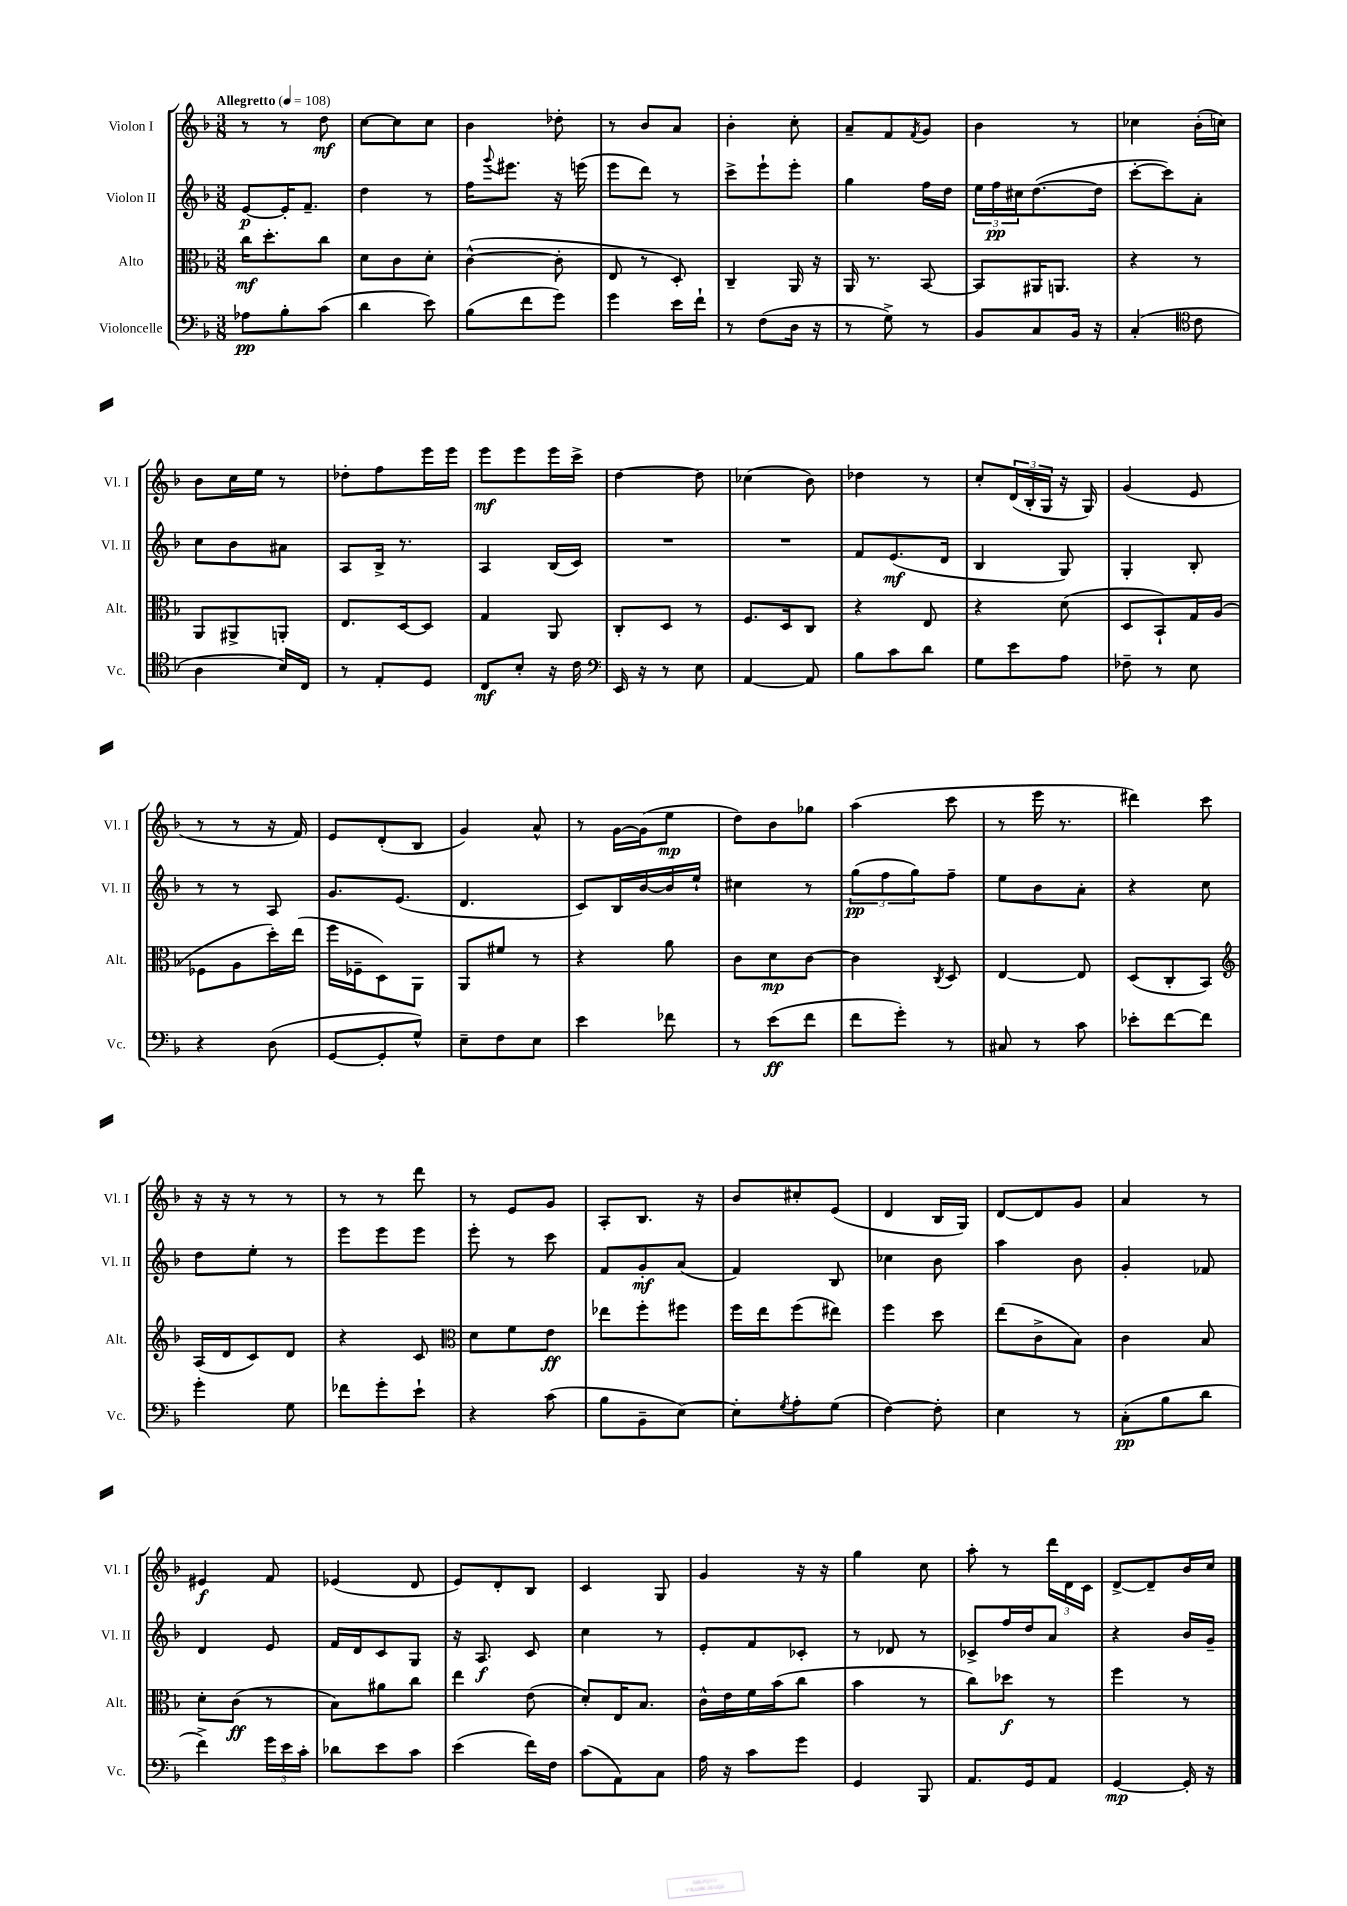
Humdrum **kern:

**kern	**dynam	**kern	**dynam	**kern	**dynam	**kern	**dynam
*part4	*part4	*part3	*part3	*part2	*part2	*part1	*part1
*staff4	*staff4	*staff3	*staff3	*staff2	*staff2	*staff1	*staff1
*I"Violoncelle	*	*I"Alto	*	*I"Violon II	*	*I"Violon I	*
*I'Vc.	*	*I'Alt.	*	*I'Vl. II	*	*I'Vl. I	*
*clefF4	*	*clefC3	*	*clefG2	*	*clefG2	*
*k[b-]	*	*k[b-]	*	*k[b-]	*	*k[b-]	*
*M3/8	*	*M3/8	*	*M3/8	*	*M3/8	*
*MM108	*	*MM108	*	*MM108	*	*MM108	*
=1	=1	=1	=1	=1	=1	=1	=1
!	!	!	!	!	!	!LO:TX:a:B:t=Allegretto	!
8A-X\L	pp	16cc\KL	mf	[8e/L	p	8r	.
.	.	8.dd'\	.	.	.	.	.
8B-'\	.	.	.	16e'/K]	.	8r	.
.	.	.	.	8.f~/J	.	.	.
(8c\J	.	8cc\J	.	.	.	8dd\	mf
=2	=2	=2	=2	=2	=2	=2	=2
4d\	.	8d\L	.	4dd\	.	[8cc\L	.
.	.	8c\	.	.	.	8cc\]	.
8e\)	.	8d'\J	.	8r	.	8cc\J	.
=3	=3	=3	=3	=3	=3	=3	=3
(8B-\L	.	([4c^^\	.	16ff\KL	.	4b-\	.
.	.	.	.	8qqggg/	.	.	.
.	.	.	.	8.eee#X\J	.	.	.
8f\	.	.	.	.	.	.	.
8g\J)	.	8c'\]	.	16r	.	8dd-X'\	.
.	.	.	.	(16eeen\	.	.	.
=4	=4	=4	=4	=4	=4	=4	=4
4g\	.	8E/	.	8eee\L	.	8r	.
.	.	8r	.	8ddd\J)	.	8b-/L	.
16e\LL	.	8D'/)	.	8r	.	8a/J	.
16f`\JJ	.	.	.	.	.	.	.
=5	=5	=5	=5	=5	=5	=5	=5
8r	.	4C~/	.	8ccc^\L	.	4b-'\	.
(8F\L	.	.	.	8eee`\	.	.	.
16D\Jk	.	16AA/	.	8eee'\J	.	8cc'\	.
16r	.	16r	.	.	.	.	.
=6	=6	=6	=6	=6	=6	=6	=6
8r	.	16AA/	.	4gg\	.	8a~/L	.
.	.	8.r	.	.	.	.	.
8G^\)	.	.	.	.	.	8f/	.
.	.	.	.	.	.	8qf/	.
8r	.	[8BB-/	.	16ff\LL	.	8g/J	.
.	.	.	.	16dd\JJ	.	.	.
=7	=7	=7	=7	=7	=7	=7	=7
8BB-/L	.	8BB-/L]	.	24ee\LL	.	4b-\	.
.	.	.	.	24ff\	pp	.	.
.	.	.	.	24cc#X\J	.	.	.
8C/	.	16AA#X/K	.	([8.dd\	.	.	.
.	.	8.AAn/J	.	.	.	.	.
16BB-/Jk	.	.	.	.	.	8r	.
16r	.	.	.	16dd\Jk]	.	.	.
=8	=8	=8	=8	=8	=8	=8	=8
(4C'/	.	4r	.	[8ccc'\L	.	4cc-X\	.
.	.	.	.	8ccc\])	.	.	.
*clefC4	*	*	*	*	*	*	*
8c\	.	8r	.	8a'\J	.	(16b-'\LL	.
.	.	.	.	.	.	16ccn\JJ)	.
!!LO:LB:g=z
=9	=9	=9	=9	=9	=9	=9	=9
4A\	.	8AA/L	.	8cc\L	.	8b-\L	.
.	.	8AA#X^/	.	8b-\	.	16cc\L	.
.	.	.	.	.	.	16ee\JJ	.
16B-/LL)	.	8AAn'/J	.	8a#X\J	.	8r	.
16C/JJ	.	.	.	.	.	.	.
=10	=10	=10	=10	=10	=10	=10	=10
8r	.	8.E/L	.	8A/L	.	8dd-X'\L	.
8E'/L	.	.	.	16B-^/Jk	.	8ff\	.
.	.	[16D/k	.	8.r	.	.	.
8D/J	.	8D/J]	.	.	.	16eee\L	.
.	.	.	.	.	.	16eee\JJ	.
=11	=11	=11	=11	=11	=11	=11	=11
8C/L	mf	4G/	.	4A/	.	8eee\L	mf
8B-'/J	.	.	.	.	.	8eee\	.
16r	.	8AA/	.	(16B-/LL	.	16eee\L	.
16c\	.	.	.	16c/JJ)	.	16ccc^\JJ	.
=12	=12	=12	=12	=12	=12	=12	=12
*clefF4	*	*	*	*	*	*	*
16EE/	.	8C'/L	.	4.r	.	[4dd\	.
16r	.	.	.	.	.	.	.
8r	.	8D/J	.	.	.	.	.
8E\	.	8r	.	.	.	8dd\]	.
=13	=13	=13	=13	=13	=13	=13	=13
[4AA/	.	8.F/L	.	4.r	.	(4cc-X\	.
.	.	16D/k	.	.	.	.	.
8AA/]	.	8C/J	.	.	.	8b-\)	.
=14	=14	=14	=14	=14	=14	=14	=14
8B-\L	.	4r	.	8f/L	.	4dd-X\	.
8c\	.	.	.	(8.e/	mf	.	.
8d\J	.	8E/	.	.	.	8r	.
.	.	.	.	16d/Jk	.	.	.
=15	=15	=15	=15	=15	=15	=15	=15
8G\L	.	4r	.	4B-/	.	8cc'/L	.
8e\	.	.	.	.	.	(24d/L	.
.	.	.	.	.	.	24B-'/	.
.	.	.	.	.	.	24G/JJ	.
8A\J	.	(8d\	.	8G/)	.	16r	.
.	.	.	.	.	.	16G/)	.
=16	=16	=16	=16	=16	=16	=16	=16
8F-X~\	.	8D/L	.	4G'/	.	(4g/	.
8r	.	8BB-`/)	.	.	.	.	.
8E\	.	16G/L	.	8B-'/	.	8e/	.
.	.	(16A/JJ	.	.	.	.	.
!!LO:LB:g=z
=17	=17	=17	=17	=17	=17	=17	=17
4r	.	8F-X\L	.	8r	.	8r	.
.	.	8A\	.	8r	.	8r	.
(8D\	.	16dd'\L)	.	8A/	.	16r	.
.	.	(16ee\JJ	.	.	.	16f/)	.
=18	=18	=18	=18	=18	=18	=18	=18
[8GG/L	.	16ff\LL	.	8.g/L	.	8e/L	.
.	.	16F-X~\J	.	.	.	.	.
8GG'/]	.	8D\)	.	.	.	(8d'/	.
.	.	.	.	(8.e/J	.	.	.
8G^^/J)	.	8AA\J	.	.	.	8B-/J	.
=19	=19	=19	=19	=19	=19	=19	=19
8E~\L	.	8AA/L	.	4.d/	.	4g/)	.
8F\	.	8f#X/J	.	.	.	.	.
8E\J	.	8r	.	.	.	8a^^/	.
=20	=20	=20	=20	=20	=20	=20	=20
4e\	.	4r	.	8c/L)	.	8r	.
.	.	.	.	16B-/L	.	[16g\LL	.
.	.	.	.	[16b-/	.	(16g\J]	.
8f-X\	.	8a\	.	16b-/]	.	8ee\J	mp
.	.	.	.	16ee`/JJ	.	.	.
=21	=21	=21	=21	=21	=21	=21	=21
8r	.	8c\L	.	4cc#X\	.	8dd\L)	.
(8e\L	ff	8d\	mp	.	.	8b-\	.
8f\J	.	[8c\J	.	8r	.	8gg-X\J	.
=22	=22	=22	=22	=22	=22	=22	=22
8f\L	.	4c\]	.	(12gg\L	pp	(4aa\	.
.	.	.	.	12ff\	.	.	.
8g'\J)	.	.	.	.	.	.	.
.	.	.	.	12gg\)	.	.	.
.	.	8qC/	.	.	.	.	.
8r	.	8D/	.	8ff~\J	.	8ccc\	.
=23	=23	=23	=23	=23	=23	=23	=23
8C#X/	.	[4E/	.	8ee\L	.	8r	.
8r	.	.	.	8b-\	.	16eee\	.
.	.	.	.	.	.	8.r	.
8c\	.	8E/]	.	8a'\J	.	.	.
=24	=24	=24	=24	=24	=24	=24	=24
8e-X'\L	.	(8D/L	.	4r	.	4ddd#X\)	.
[8f\	.	8C'/	.	.	.	.	.
8f\J]	.	8BB-/J)	.	8cc\	.	8ccc\	.
!!LO:LB:g=z
=25	=25	=25	=25	=25	=25	=25	=25
*	*	*clefG2	*	*	*	*	*
4g'\	.	(16A/LL	.	8dd\L	.	16r	.
.	.	16d/J	.	.	.	16r	.
.	.	8c/)	.	8ee'\J	.	8r	.
8G\	.	8d/J	.	8r	.	8r	.
=26	=26	=26	=26	=26	=26	=26	=26
8f-X\L	.	4r	.	8eee\L	.	8r	.
8g'\	.	.	.	8eee\	.	8r	.
8e`\J	.	8c/	.	8eee\J	.	8ddd\	.
=27	=27	=27	=27	=27	=27	=27	=27
*	*	*clefC3	*	*	*	*	*
4r	.	8d\L	.	8eee'\	.	8r	.
.	.	8f\	.	8r	.	8e/L	.
(8c\	.	8e\J	ff	8ccc\	.	8g/J	.
=28	=28	=28	=28	=28	=28	=28	=28
8B-\L	.	8ee-X\L	.	8f/L	.	8A'/L	.
8BB-~\	.	8ff'\	.	8g'/	mf	8.B-/J	.
[8E\J)	.	8ff#X\J	.	(8a/J	.	.	.
.	.	.	.	.	.	16r	.
=29	=29	=29	=29	=29	=29	=29	=29
8E'\L]	.	16ff\LL	.	4f/)	.	8b-/L	.
.	.	16ee\J	.	.	.	.	.
8qG/	.	.	.	.	.	.	.
8A'\	.	(8ff\	.	.	.	8cc#X'/	.
(8G\J	.	8ee#X\J)	.	8B-/	.	(8e/J	.
=30	=30	=30	=30	=30	=30	=30	=30
[4F\)	.	4ff\	.	4cc-X\	.	4d/	.
8F'\]	.	8dd\	.	8b-\	.	16B-/LL	.
.	.	.	.	.	.	16G/JJ)	.
=31	=31	=31	=31	=31	=31	=31	=31
4E\	.	(8ee\L	.	4aa\	.	[8d/L	.
.	.	8c^\	.	.	.	8d/]	.
8r	.	8B-\J)	.	8b-\	.	8g/J	.
=32	=32	=32	=32	=32	=32	=32	=32
(8C'\L	pp	4c\	.	4g'/	.	4a/	.
8B-\	.	.	.	.	.	.	.
8d\J	.	8B-/	.	8f-X/	.	8r	.
!!LO:LB:g=z
=33	=33	=33	=33	=33	=33	=33	=33
4f^\)	.	8d'\L	.	4d/	.	4e#X/	f
.	.	(8c\J	ff	.	.	.	.
24g\LL	.	8r	.	8e/	.	8f/	.
24e\	.	.	.	.	.	.	.
24c'\JJ	.	.	.	.	.	.	.
=34	=34	=34	=34	=34	=34	=34	=34
8d-X\L	.	8B-\L)	.	16f/LL	.	(4e-X/	.
.	.	.	.	16d/J	.	.	.
8e\	.	8a#X\	.	8c/	.	.	.
8c\J	.	8cc\J	.	8G/J	.	8d/	.
=35	=35	=35	=35	=35	=35	=35	=35
(4e\	.	4ee\	.	16r	.	8e/L)	.
.	.	.	.	8.A/	f	.	.
.	.	.	.	.	.	8d'/	.
16f\LL)	.	(8e\	.	8c/	.	8B-/J	.
16F\JJ	.	.	.	.	.	.	.
=36	=36	=36	=36	=36	=36	=36	=36
(8c\L	.	8d'/L)	.	4cc\	.	4c/	.
8AA\)	.	16E/K	.	.	.	.	.
.	.	8.B-/J	.	.	.	.	.
8C\J	.	.	.	8r	.	8G/	.
=37	=37	=37	=37	=37	=37	=37	=37
16A\	.	16c^^\LL	.	8e'/L	.	4g/	.
16r	.	16e\	.	.	.	.	.
8c\L	.	16f\	.	8f/	.	.	.
.	.	(16b-\J	.	.	.	.	.
8g\J	.	8cc\J	.	8c-X'/J	.	16r	.
.	.	.	.	.	.	16r	.
=38	=38	=38	=38	=38	=38	=38	=38
4GG/	.	4b-\	.	8r	.	4gg\	.
.	.	.	.	8d-X/	.	.	.
8BBB-/	.	8r	.	8r	.	8cc\	.
=39	=39	=39	=39	=39	=39	=39	=39
8.AA/L	.	8cc\L)	.	8c-X^/L	.	8aa'\	.
.	.	8dd-X\J	f	16ff/L	.	8r	.
16GG/k	.	.	.	16dd/J	.	.	.
8AA/J	.	8r	.	8a/J	.	24ddd\LL	.
.	.	.	.	.	.	24d\	.
.	.	.	.	.	.	24c\JJ	.
=40	=40	=40	=40	=40	=40	=40	=40
[4GG/	mp	4ff\	.	4r	.	[8d^/L	.
.	.	.	.	.	.	8d~/]	.
16GG'/]	.	8r	.	16b-/LL	.	16b-/L	.
16r	.	.	.	16g~/JJ	.	16cc/JJ	.
==	==	==	==	==	==	==	==
*-	*-	*-	*-	*-	*-	*-	*-
